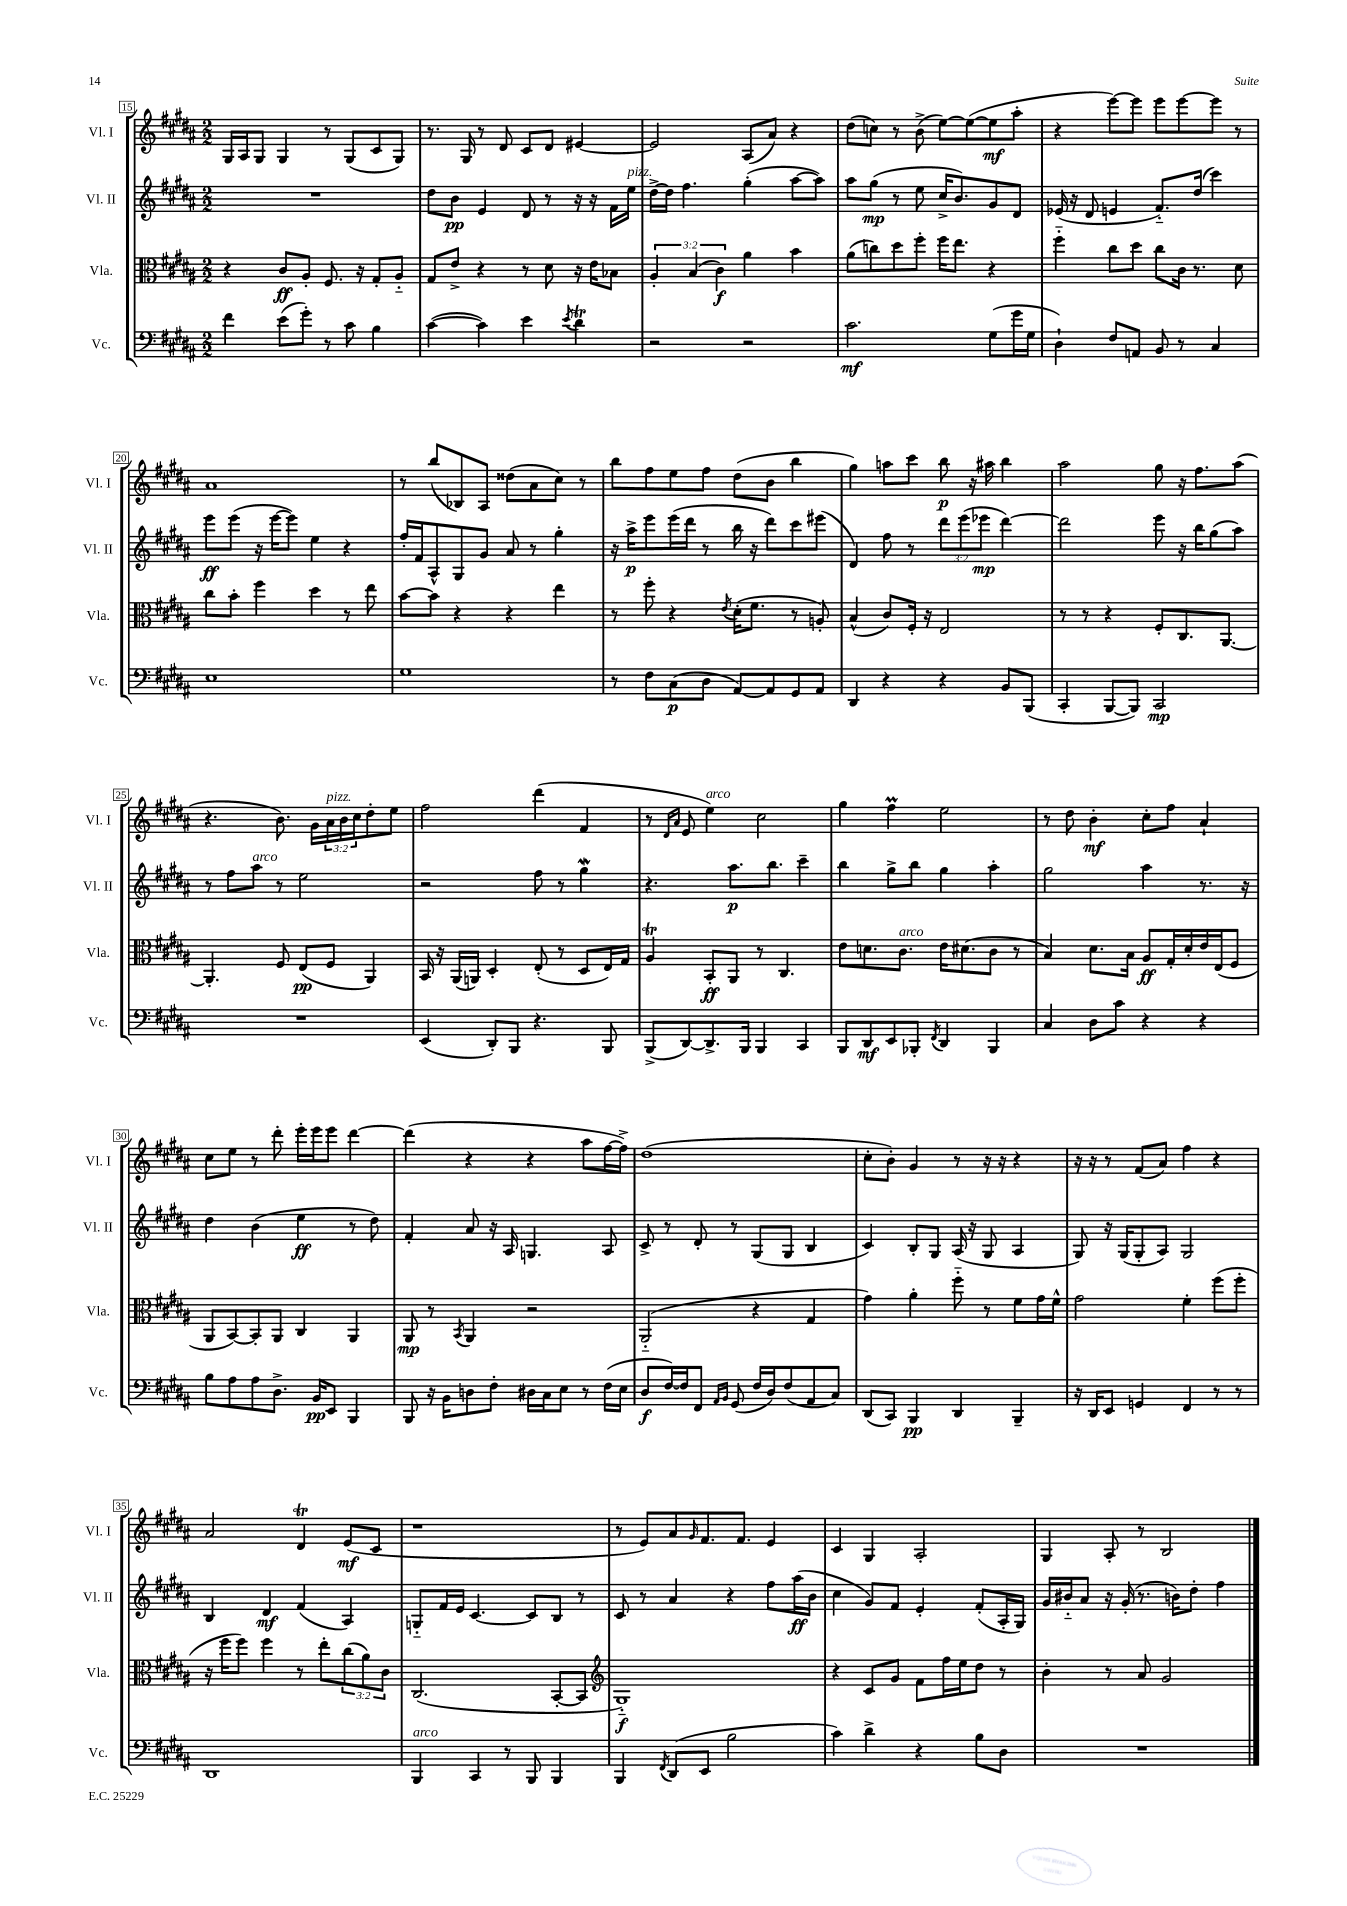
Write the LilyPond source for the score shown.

<<
\new StaffGroup <<
\new Staff = "s0" \with { instrumentName = "Vl. I" shortInstrumentName = "Vl. I" } {
    \clef treble \key b \major \numericTimeSignature \time 2/2 \override Staff.TupletNumber.text = #tuplet-number::calc-fraction-text
    gis16 ais16 gis8 gis4 r8 gis8( cis'8 gis8) |
    r8. gis16 r8 dis'8 cis'8 dis'8 eis'4~ |
    eis'2 ais8( ais'8) r4 |
    dis''8( c''8) r8 b'8->( e''8~) e''8~( e''8\mf ais''8-. |
    r4 e'''8~) e'''8 e'''8 e'''8~ e'''8 r8 |
    ais'1 |
    r8 b''8( bes8) ais8 disis''8( ais'8 cis''8) r8 |
    b''8 fis''8 e''8 fis''8 dis''8( b'8 b''4 |
    gis''4) a''8 cis'''8 b''8\p r16 ais''16 b''4 |
    ais''2 gis''8 r16 fis''8. ais''8( |
    r4. b'8.) gis'16 \tuplet 3/2 { ais'16^\markup { \italic "pizz." } b'16 cis''16 } dis''8-. e''8 |
    fis''2 dis'''4( fis'4 |
    r8 \grace { dis'16 ais'16 } e'8 e''4^\markup { \italic "arco" }) cis''2 |
    gis''4 fis''4\prall e''2 |
    r8 dis''8 b'4-.\mf cis''8-. fis''8 ais'4-! |
    cis''8 e''8 r8 dis'''8-. e'''16-. e'''16 e'''8 dis'''4~ |
    dis'''4( r4 r4 ais''8 fis''16~ fis''16->) |
    dis''1( |
    cis''8-. b'8-.) gis'4 r8 r16 r16 r4 |
    r16 r16 r8 fis'8( ais'8) fis''4 r4 |
    ais'2 dis'4\trill e'8\mf( cis'8 |
    r1 |
    r8 e'8) ais'8 \grace { gis'16 } fis'8. fis'8. e'4 |
    cis'4 gis4 ais2-. |
    gis4 ais8-. r8 b2 \bar "|." |
}
\new Staff = "s1" \with { instrumentName = "Vl. II" shortInstrumentName = "Vl. II" } {
    \clef treble \key b \major \numericTimeSignature \time 2/2 \override Staff.TupletNumber.text = #tuplet-number::calc-fraction-text
    R1 |
    dis''8 b'8\pp e'4 dis'8 r8 r16 r16 fis'16 e''16^\markup { \italic "pizz." } |
    dis''16~-> dis''16 fis''4. gis''4-.( ais''8~ ais''8) |
    ais''8 gis''8\mp( r8 e''8 cis''16-> b'8.) gis'8 dis'8 |
    ees'16( r16 dis'8 e'4 fis'8.-_) dis''16( cis'''4) |
    e'''8\ff e'''8( r16 e'''16~ e'''8) e''4 r4 |
    fis''16-. fis'16 ais8-^ gis8 gis'8 ais'8 r8 gis''4-. |
    r16 ais''16->\p e'''8 e'''16( dis'''16 r8 b''16 r16 dis'''8) cis'''8 eis'''8( |
    dis'4) fis''8 r8 \tuplet 3/2 { dis'''8 e'''8( ees'''8\mp } dis'''4~) |
    dis'''2 e'''8 r16 b''16 gis''8( ais''8) |
    r8 fis''8 ais''8^\markup { \italic "arco" } r8 e''2 |
    r2 fis''8 r8 gis''4\mordent |
    r4. ais''8.\p b''8. cis'''4-- |
    b''4 gis''8-> b''8 gis''4 ais''4-. |
    gis''2 ais''4 r8. r16 |
    dis''4 b'4( e''4\ff r8 dis''8) |
    fis'4-. ais'8 r16 ais16 g4. ais8 |
    cis'8-> r8 dis'8-. r8 gis8( gis8 b4 |
    cis'4) b8-. gis8 ais16( r16 gis8 ais4 |
    gis8) r16 gis16( gis8-. ais8) gis2 |
    b4 dis'4\mf fis'4( ais4) |
    g8-_ fis'16 e'16 cis'4.~ cis'8 b8 r8 |
    cis'8 r8 ais'4 r4 fis''8 ais''16\ff( b'16 |
    cis''4 gis'8) fis'8 e'4-. fis'8-.( ais16-. gis16) |
    gis'16 bis'16-_ ais'8 r16 gis'16-.( r8. b'16) dis''8-. fis''4 \bar "|." |
}
\new Staff = "s2" \with { instrumentName = "Vla." shortInstrumentName = "Vla." } {
    \clef alto \key b \major \numericTimeSignature \time 2/2 \override Staff.TupletNumber.text = #tuplet-number::calc-fraction-text
    r4 cis'8\ff ais8-. fis8. r16 gis8-. ais8-_ |
    gis8 e'8-> r4 r8 dis'8 r16 e'16 bes8 |
    \tuplet 3/2 { ais4-. b4( cis'4\f) } ais'4 b'4 |
    ais'8( c''8) dis''8 fis''8-. fis''16 e''8. r4 |
    fis''4-_ cis''8 dis''8 cis''8 cis'16 r8. dis'8 |
    cis''8 b'8-. fis''4 dis''4 r8 e''8 |
    b'8~ b'8 r4 r4 e''4 |
    r8 fis''8-. r4 \acciaccatura { e'8 } dis'16-.( fis'8. r8 a8-.) |
    b4-^( cis'8) fis16-. r16 e2 |
    r8 r8 r4 fis8-. cis8. ais,8.~ |
    ais,4.-. fis8 e8\pp( fis8 ais,4) |
    b,16 r16 ais,16( a,16) dis4-. e8-.( r8 dis8 e16) gis16 |
    ais4\trill b,8-.\ff ais,8 r8 cis4. |
    e'8 d'8. cis'8.^\markup { \italic "arco" } e'16 dis'8.( cis'8 r8 |
    b4) dis'8. b16 ais8\ff gis16-. dis'16-. e'16 e16( fis8 |
    ais,8 b,8~) b,8-. ais,8 cis4 ais,4 |
    ais,8\mp r8 \acciaccatura { b,8 } ais,4 r2 |
    ais,2-_( r4 gis4 |
    gis'4) ais'4-. fis''8-_ r8 fis'8 gis'16 fis'16-^ |
    gis'2 fis'4-. fis''8( fis''8-. |
    r16 fis''16 fis''8) fis''4 r8 e''8-. \tuplet 3/2 { cis''8( ais'8) cis'8 } |
    cis2.( b,8~-. b,8 |
    \clef treble gis1-_\f) |
    r4 cis'8 gis'8 fis'8 fis''16 e''16 dis''8 r8 |
    b'4-. r8 ais'8 gis'2 \bar "|." |
}
\new Staff = "s3" \with { instrumentName = "Vc." shortInstrumentName = "Vc." } {
    \clef bass \key b \major \numericTimeSignature \time 2/2
    fis'4 e'8( gis'8-.) r8 cis'8 b4 |
    cis'4~( cis'4) e'4 \acciaccatura { e'8 } dis'4\trill |
    r2 r2 |
    cis'2.\mf gis8( gis'16 gis16 |
    dis4-!) fis8 a,8 b,8 r8 cis4 |
    e1 |
    gis1 |
    r8 fis8 cis8\p( dis8 ais,8~) ais,8 gis,8 ais,8 |
    dis,4 r4 r4 b,8 b,,8( |
    cis,4-. b,,8~ b,,8) cis,2\mp |
    R1 |
    e,4( dis,8-.) b,,8 r4. b,,8 |
    b,,8->( dis,8~) dis,8.-> b,,16 b,,4 cis,4 |
    b,,8 dis,8\mf e,8 bes,,8-. \acciaccatura { fis,8 } dis,4 bes,,4 |
    cis4 dis8 cis'8 r4 r4 |
    b8 ais8 ais8 dis8.-> b,16\pp e,8 b,,4 |
    b,,8 r16 b,16 d8 fis8-. dis16 cis16 e8 r8 fis16( e16 |
    dis8\f fis16~) fis16 fis,8 \grace { ais,16 b,16 } gis,8( fis16 dis16) fis8( ais,8 cis8) |
    dis,8( cis,8) b,,4\pp dis,4 b,,4-- |
    r16 dis,16 e,8 g,4 fis,4 r8 r8 |
    dis,1 |
    b,,4^\markup { \italic "arco" } cis,4 r8 b,,8 b,,4 |
    b,,4 \acciaccatura { fis,8 } dis,8( e,8 b2 |
    cis'4) dis'4-> r4 b8 dis8 |
    R1 \bar "|." |
}
>>
>>
\layout { \context { \Score currentBarNumber = #15 \override BarNumber.stencil = #(make-stencil-boxer 0.1 0.3 ly:text-interface::print) } }
